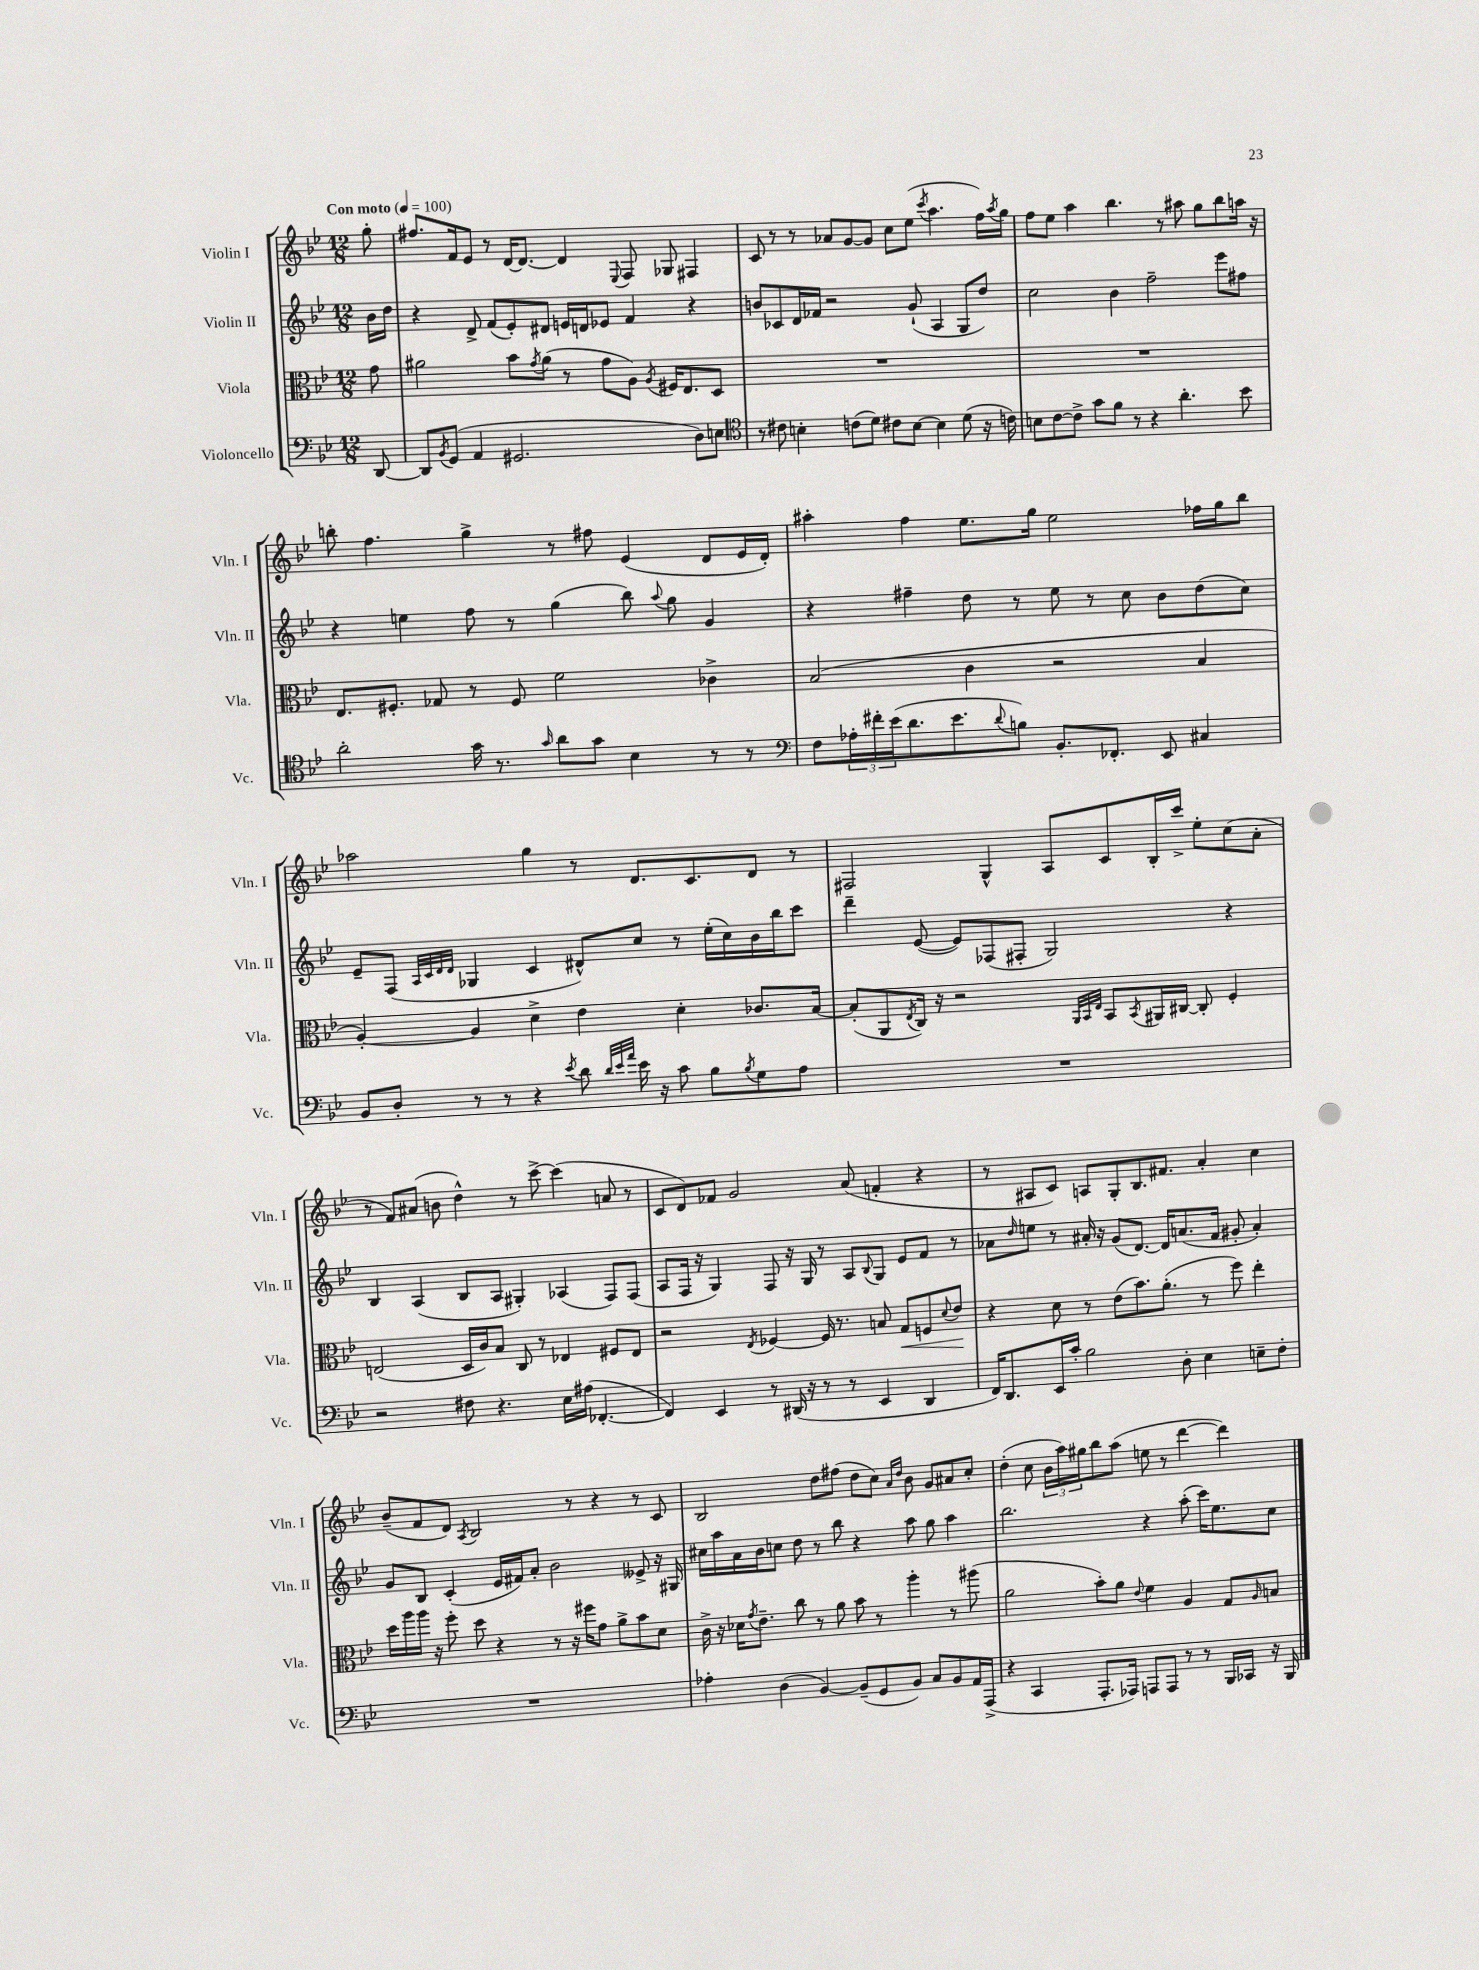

**kern	**kern	**dynam	**kern	**kern
*part4	*part3	*part3	*part2	*part1
*staff4	*staff3	*staff3	*staff2	*staff1
*I"Violoncello	*I"Viola	*	*I"Violin II	*I"Violin I
*I'Vc.	*I'Vla.	*	*I'Vln. II	*I'Vln. I
*clefF4	*clefC3	*	*clefG2	*clefG2
*k[b-e-]	*k[b-e-]	*	*k[b-e-]	*k[b-e-]
*M12/8	*M12/8	*	*M12/8	*M12/8
*MM100	*MM100	*	*MM100	*MM100
=	=	=	=	=
!	!	!	!	!LO:TX:a:B:t=Con moto
[8DD/	8g\	.	16b-\LL	8gg'\
.	.	.	16dd\JJ	.
=1	=1	=1	=1	=1
8DD/L]	2a#X\	.	4r	8.ff#X/L
8qBB-/	.	.	.	.
(8GG/J	.	.	.	.
.	.	.	.	16f/k
4AA/	.	.	8d^/	8e-/J
.	.	.	(8f/L	8r
2.GG#X/	8b-\L	.	8e-'/)	[16d/KL
.	.	.	.	8.d/J_
.	8qg/	.	.	.
.	(8a#\J	.	8d#X/J	.
.	8r	.	16en/LL	4d/]
.	.	.	16dn/J	.
.	8g\L	.	8e-X/J	.
.	.	.	.	8qqE-/
.	8A\J)	.	4f/	8F/
.	8qA/	.	.	.
.	16F#X/KL	.	.	8G-X/
.	8.E-/	.	.	.
8D\L)	.	.	4r	4F#X/
8En\J	8D/J	.	.	.
=2	=2	=2	=2	=2
*clefC4	*	*	*	*
8r	1.r	.	8bn/L	8c/
8c#X\	.	.	8c-X/	8r
4Bn'\	.	.	16d/L	8r
.	.	.	16f-X/JJ	.
.	.	.	2r	8a-X/L
(8cn\L	.	.	.	[8g/
8d\J)	.	.	.	8g/J]
8c#X\L	.	.	.	8cc\L
[8B\J	.	.	(8g`/	(8ee-\J
.	.	.	.	8qccc/
4B\]	.	.	4A/	4.aa\
(8d\	.	.	8G/L	.
16r	.	.	8dd/J)	16ff\LL)
.	.	.	.	8qaa/
16cn\)	.	.	.	16gg\JJ
=3	=3	=3	=3	=3
8Bn\L	1.r	.	2cc\	8ff\L
[8c\	.	.	.	8ee-\J
8c^\J]	.	.	.	4aa\
8g\L	.	.	.	.
8f\J	.	.	4b-\	4.bb-\
8r	.	.	.	.
4r	.	.	2ff~\	.
.	.	.	.	8r
4.a'\	.	.	.	8aa#X\
.	.	.	.	8gg\L
.	.	.	8eee-\L	8bb-\
8b-\	.	.	8ff#X\J	16aan\Jk
.	.	.	.	16r
!!LO:LB:g=z
=4	=4	=4	=4	=4
2a'\	8.E-/L	.	4r	8bbn'\
.	.	.	.	4.ff\
.	8.F#X'/J	.	.	.
.	.	.	4een\	.
.	8G-X/	.	.	.
16g\	8r	.	8ff\	4gg^\
8.r	.	.	.	.
.	8F#/	.	8r	.
16qqg/	.	.	.	.
8a\L	2f\	.	(4gg\	8r
8g\J	.	.	.	8ff#X\
4B-\	.	.	8bb-\)	(4e-/
.	.	.	8qqaa/	.
.	.	.	8gg\	.
8r	4c-X^\	.	4g/	8d/L
8r	.	.	.	16e-/L
.	.	.	.	16d'/JJ)
=5	=5	=5	=5	=5
*clefF4	*	*	*	*
8F\L	(2B-/	.	4r	4aa#X'\
24A-X'\L	.	.	.	.
24f#X'\	.	.	.	.
(24e-\J	.	.	.	.
8.d\	.	.	4ff#X~\	4ff\
8.e-\	.	.	.	.
.	4c\	.	8dd\	8.ee-\L
8qqd/	.	.	.	.
8Bn\J)	.	.	8r	.
.	.	.	.	16gg\Jk
8.BB-'/L	2r	.	8ee-\	2ee-\
.	.	.	8r	.
8.FF-X'/J	.	.	.	.
.	.	.	8cc\	.
8EE-/	.	.	8b-\L	.
4C#X/	4B-/	.	(8dd\	16ff-X\LL
.	.	.	.	16gg\J
.	.	.	8cc\J)	8bb-\J
!!LO:LB:g=z
=6	=6	=6	=6	=6
8BB-/L	[4A'/)	.	8e-~/L	2aa-X\
8D'/J	.	.	(8F/J	.
.	.	.	32qqA/LLL	.
.	.	.	32qqc/	.
.	.	.	32qqd/	.
.	.	.	32qqd/JJJ	.
8r	4A/]	.	4G-X/	.
8r	.	.	.	.
4r	4d^\	.	4c/	4gg\
8qe-/	.	.	.	.
8d\	4e-\	.	8d#X^^/L)	8r
32qqd/LLL	.	.	.	.
32qqe-/	.	.	.	.
32qqa/JJJ	.	.	.	.
16e-\	.	.	8cc/J	8.d/L
16r	.	.	.	.
8c\	4d'\	.	8r	.
.	.	.	.	8.c/
8B-\L	.	.	(16ee-'\LL	.
.	.	.	16cc\)	.
8qB-/	.	.	.	.
8G\	8.c-X/L	.	16b-\	8d/J
.	.	.	16bb-\J	.
8A\J	.	.	8ccc\J	8r
.	[16B-/Jk	.	.	.
=7	=7	=7	=7	=7
1.r	(8B-'/L]	.	4ddd~\	2F#X/
.	8AA/	.	.	.
.	8qE-/	.	.	.
.	16C/Jk)	.	([8e-/	.
.	16r	.	.	.
.	2r	.	8e-/L])	.
.	.	.	(8F-X/	4G^^/
.	.	.	8F#X'/J	.
.	.	.	2G/)	8A/L
.	32qqAA/LLL	.	.	.
.	32qqBB-/	.	.	.
.	32qqE-/JJJ	.	.	.
.	8BB-/L	.	.	8c/
.	8qBB-/	.	.	.
.	16AA#X/L	.	.	16B-'/L
.	[16C#X/JJ	.	.	16ccc^/JJ
.	8C#'/]	.	.	8ee-'\L
.	4F'/	.	4r	(8cc\
.	.	.	.	8a'\J
!!LO:LB:g=z
=8	=8	=8	=8	=8
2r	(2En/	.	4B-/	8r
.	.	.	.	8f/L)
.	.	.	(4A/	(8a#X/J
.	.	.	.	8bn\
8F#X\	16D/LL	.	8B-/L	4dd^^\)
.	16c/J)	.	.	.
4.r	8B-/J	.	8A/J	.
.	8C/	.	4G#X'/)	8r
.	8r	.	.	[8ccc^\
16E-\LL	4E-X/	.	(4A-X/	(4ccc\]
(16A#X\JJ	.	.	.	.
[4.FF-X'/	.	.	.	.
.	8F#X/L	.	8F/L)	8an/
.	8E-/J	.	(8F/J	8r
=9	=9	=9	=9	=9
4FF-/])	2r	.	8A/L	8c/L
.	.	.	16F/Jk	8d/)
.	.	.	16r	.
4EE-/	.	.	4G/)	8f-X/J
.	.	.	.	2g/
.	8qE-/	.	.	.
8r	[4F-X/	.	8F/	.
(16DD#X/	.	.	16r	.
16r	.	.	16G/	.
8r	16F-/]	.	8r	.
.	8.r	.	.	.
8r	.	.	8A/L	(8a/
.	.	.	8qqB-/	.
4EE-/	8Bn/	.	8G/J	4fn'/
!	!	!LO:HP:b	!	!
.	8G/L	<	8e-/L	.
4DD#/	8Fn/	.	8f/J	4r
.	8qqd/	.	.	.
.	8e-/J	.	8r	.
.	.	[	.	.
=10	=10	=10	=10	=10
16FF/KL)	4r	.	8a-X\L	8r
8.DD/	.	.	.	.
.	.	.	16qqdd/	.
.	.	.	8een\J	8A#X/L
16EE-/L	8d\	.	8r	8c/J)
16c'/JJ	.	.	.	.
2B-\	8r	.	16a#X'/	8An/L
.	.	.	16r	.
.	(8e-\L	.	(8g/L	8G'/
.	8.b-\)	.	[8.d/J)	8.B-/
.	(8.a'\J	.	16d/KL]	8.f#X/J
8D'\	.	.	(8.an/	.
4E-\	8r	.	.	4a'/
.	.	.	16f/Jk	.
.	8ff\)	.	8g#X'/	.
8En~\L	4ee-'\	.	4a'/)	4cc\
8F'\J	.	.	.	.
!!LO:LB:g=z
=11	=11	=11	=11	=11
1.r	16dd\LL	.	8g/L	(8b-~/L
.	16aa\	.	.	.
.	16aa\JJ	.	8B-/J	8f/
.	16r	.	.	.
.	8ff'\	.	(4c'/	8d/J)
.	.	.	.	8qA/
.	8dd\	.	.	2B-/
.	4r	.	16e-/LL	.
.	.	.	16f#X/J)	.
.	.	.	8a'/J	.
.	8r	.	2b-\	.
.	16r	.	.	8r
.	16ff#X\KL	.	.	.
.	8g\J	.	.	4r
.	8a^\L	.	.	.
.	8b-\	.	8e--X^/	8r
.	8d\J	.	16r	8c/
.	.	.	16G#X/	.
=12	=12	=12	=12	=12
4A-X'\	16c^\	.	16cc#X\LL	2B-/
.	16r	.	16aa\	.
.	16d-X\KL	.	16a\	.
.	8qg/	.	.	.
.	8.e-~\J	.	16b-\J	.
(4D\	.	.	8ccn\J	.
.	8cc\	.	8dd\	.
[4BB-/)	8r	.	8r	8dd\L
.	8a\	.	8bb-\	(8ff#X\J
(8BB-~/L]	8b-\	.	4r	8dd\L
8GG/	8r	.	.	8cc\J)
.	.	.	.	16qqa/LL
.	.	.	.	16qqdd/JJ
8BB-/J)	4aa'\	.	8aa\	8b-\
8C/L	.	.	8gg\	8g/L
8BB-/	8r	.	4aa\	8a#X/
16AA/L	(8aa#X\	.	.	8cc'/J
(16AAA^/JJ	.	.	.	.
=13	=13	=13	=13	=13
4r	2a\	.	2.bb-\	(4dd'\
4CC/	.	.	.	8cc\
.	.	.	.	24b-\LL
.	.	.	.	24aa\)
.	.	.	.	24gg#X\J
8.AAA'/L	8b-'\L)	.	.	8bb-\
.	8a\J	.	.	(8aa\J
16AAA-X/Jk)	.	.	.	.
.	8qqe-/	.	.	.
8AAAn/L	4f\	.	4r	8een\
8AAA/J	.	.	.	8r
8r	4A/	.	(8aa'\	[4ddd\
8r	.	.	16ccc\KL)	.
.	.	.	8.ee-\	.
16BBB-/LL	8G/L	.	.	4ddd\])
16CC-X/JJ	.	.	.	.
.	16qqA/	.	.	.
16r	8Bn/J	.	8cc\J	.
16BBB-/	.	.	.	.
==	==	==	==	==
*-	*-	*-	*-	*-
